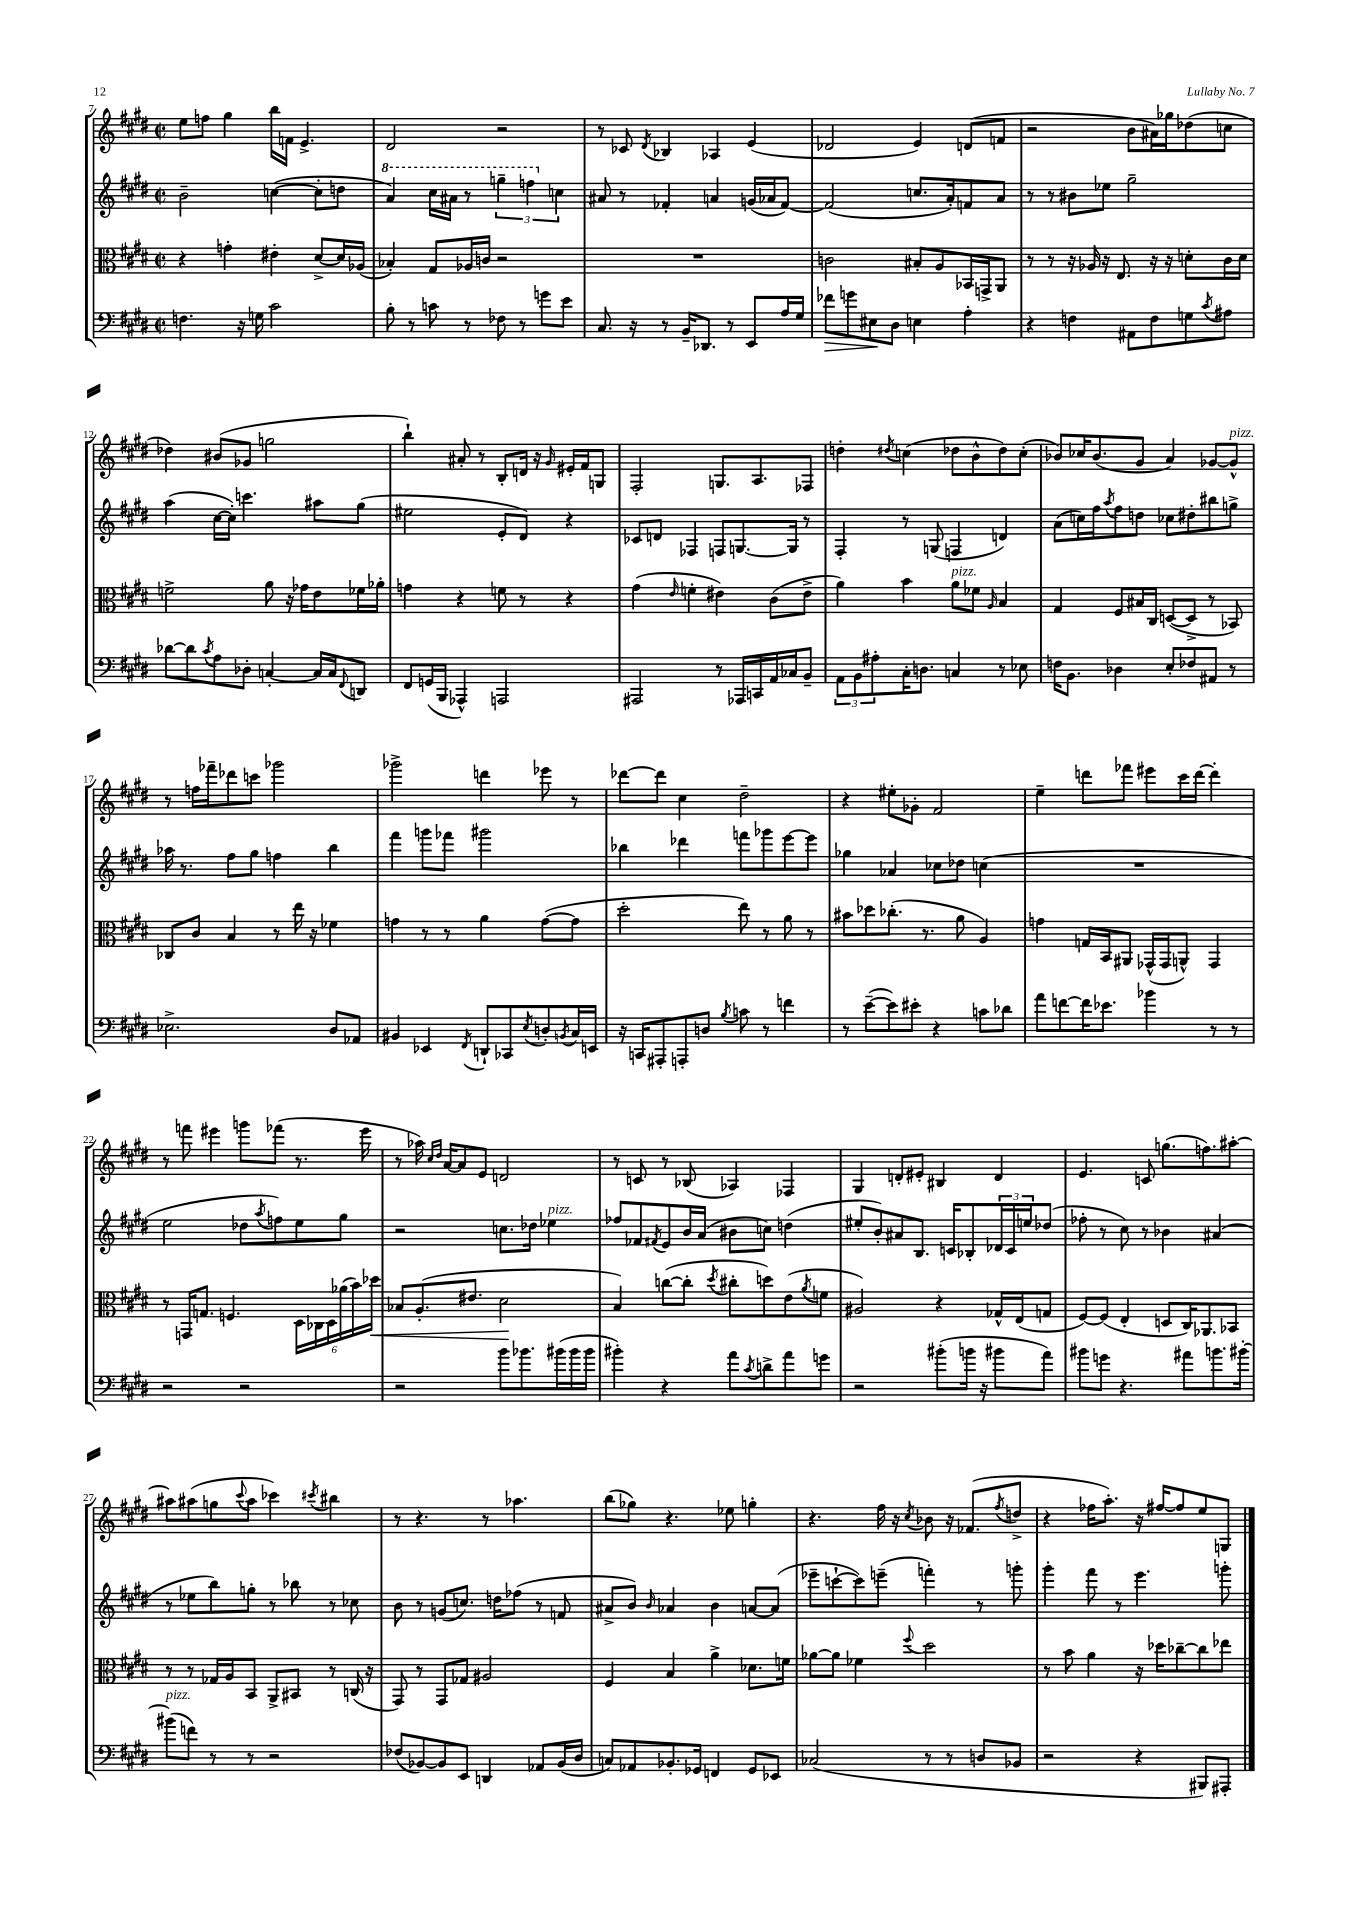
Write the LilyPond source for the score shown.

<<
\new StaffGroup <<
\new Staff = "s0" {
    \clef treble \key e \major \defaultTimeSignature \time 2/2
    e''8 f''8 gis''4 b''16 f'16 e'4.-> |
    dis'2 r2 |
    r8 ces'8 \acciaccatura { dis'8 } bes4 aes4 e'4( |
    des'2 e'4) d'8( f'8 |
    r2 b'8 ais'16) ges''16 des''8( c''8 |
    des''4) bis'8( ges'8 g''2 |
    b''4-!) ais'8-. r8 b8-. d'16 r16 \grace { gis'16 } eis'16-. fis'16 g8 |
    fis2-. g8. a8. fes8 |
    d''4-. \acciaccatura { dis''8 } c''4( des''8 b'8-^ des''8) c''8-.( |
    bes'8) ces''16 bes'8.( gis'8 a'4) ges'8~ ges'8-^^\markup { \italic "pizz." } |
    r8 f''16 fes'''16-- des'''8 c'''8 ges'''2 |
    ges'''2-> d'''4 ees'''8 r8 |
    des'''8~ des'''8 cis''4 dis''2-- |
    r4 eis''8-. ges'8-. fis'2 |
    e''4-- d'''8 fes'''8 eis'''8 cis'''16 d'''16~ d'''4-. |
    r8 f'''8 eis'''4 g'''8 fes'''8( r8. eis'''16 |
    r8 aes''16) \grace { cis''16 dis''16 } a'16~ a'8 e'8 d'2 |
    r8 c'8 r8 bes8( aes4) fes4 |
    gis4 d'8-. eis'8-. bis4 d'4 |
    e'4. c'8 g''8.( f''8.) ais''8~-. |
    ais''8 ais''8( g''8 \appoggiatura { cis'''8 } ais''8 ces'''4) \acciaccatura { cis'''8 } bis''4 |
    r8 r4. r8 aes''4. |
    b''8( ges''8) r4. ees''8 g''4-. |
    r4. fis''16 r16 \acciaccatura { cis''8 } bes'8 r16 fes'8.( \acciaccatura { fis''8 } d''8-> |
    r4 fes''16 a''8.-.) r16 fis''16~ fis''8 e''8 g8 \bar "|." |
}
\new Staff = "s1" {
    \clef treble \key e \major \defaultTimeSignature \time 2/2
    b'2-- c''4~( c''8-. d''8 |
    \ottava #1 a''4) cis'''16 ais''16 r8 \tuplet 3/2 { g'''4-- f'''4 \ottava #0 c''4 } |
    ais'8 r8 fes'4-. a'4 g'16( aes'16 fes'8~) |
    fes'2( c''8. a'16-.) f'8 a'8 |
    r8 r8 bis'8 ees''8 gis''2-- |
    a''4( cis''16~ cis''16-.) c'''4. ais''8 gis''8( |
    eis''2 e'8-. dis'8) r4 |
    ces'8 d'8 fes4 f8 g8.~ g16 r8 |
    fis4-. r8 g8( f4 d'4) |
    a'8( c''16) fis''16 \acciaccatura { a''8 } fis''8 d''8 ces''8 dis''8-. bis''8 g''8-> |
    aes''16 r8. fis''8 gis''8 f''4 b''4 |
    fis'''4 g'''8 fes'''8 gis'''2 |
    bes''4 des'''4 f'''8 ges'''8 e'''8~ e'''8 |
    ges''4 aes'4 ces''8 des''8 c''4( |
    R1 |
    e''2 des''8 \acciaccatura { a''8 } f''8) e''8 gis''8 |
    r2 c''8. des''16 ees''4^\markup { \italic "pizz." } |
    fes''8 fes'8 \acciaccatura { fis'8 } e'8 b'16 a'16( bis'8 c''8) d''4( |
    eis''8-. b'8-.) ais'8 b8. c'16 bes8-. \tuplet 3/2 { des'16 c'16 e''16 } des''8( |
    fes''8-. r8 cis''8) r8 bes'4 ais'4( |
    r8 ees''8 b''8) g''8-. r8 bes''8 r8 ces''8 |
    b'8 r8 g'8( c''8.) d''16 fes''8( r8 f'8 |
    ais'8-> b'8) \grace { b'16 } aes'4 b'4 a'8~ a'8( |
    ees'''8-- c'''8~-! c'''8) e'''8--( f'''4-.) r8 g'''8-. |
    gis'''4-. fis'''8 r8 e'''4. g'''8-. \bar "|." |
}
\new Staff = "s2" {
    \clef alto \key e \major \defaultTimeSignature \time 2/2
    r4 g'4-. eis'4-. dis'8~-> dis'16 aes16( |
    bes4-.) gis8 aes16 c'16 r2 |
    R1 |
    c'2 bis8-. a8 bes,16 g,16-> a,8 |
    r8 r8 r16 aes16 r16 e8. r16 r16 d'8-. cis'16 d'16 |
    f'2-> a'8 r16 ges'16 e'8 fes'16 aes'16-. |
    g'4 r4 f'8 r8 r4 |
    gis'4( \grace { e'16 } f'4-. eis'4) cis'8( eis'8-> |
    a'4) b'4 a'8^\markup { \italic "pizz." } fes'8 \grace { a16 } b4 |
    gis4 fis8 bis16 cis16 d8~( d8-> r8 bes,8) |
    ces8 cis'8 b4 r8 e''16 r16 fes'4 |
    g'4 r8 r8 a'4 g'8~( g'8 |
    dis''2-. e''8) r8 a'8 r8 |
    bis'8 des''8 ces''8.-.( r8. a'8 a4) |
    g'4 g16 b,16 ais,8 ges,16-^( ges,16 a,8-^) ges,4 |
    r8 g,16 g8. f4. \tuplet 6/4 { dis16 ces16 dis16 aes'16( b'16) des''16\< } |
    bes8 a8.-.( eis'8. dis'2\! |
    b4) c''8~( c''8-. \acciaccatura { dis''8 } cis''8-. d''8) e'8( \acciaccatura { a'8 } f'8 |
    ais2) r4 ges16-^ e16( g8 |
    fis8~) fis8( e4-. d8 cis16) aes,8. bes,8 |
    r8 r8 ges16 a16 b,8 a,8-> bis,8 r8 c16( r16 |
    gis,8) r8 gis,8 ges8 ais2 |
    fis4 b4 a'4-> des'8. f'16 |
    aes'8~ aes'8 fes'4 \appoggiatura { fis''8 } dis''2 |
    r8 b'8 a'4 r16 des''16 ces''8~-- ces''8 ees''8 \bar "|." |
}
\new Staff = "s3" {
    \clef bass \key e \major \defaultTimeSignature \time 2/2
    f4. r16 g16 cis'2 |
    b8-. r8 c'8 r8 fes8 r8 g'8 e'8 |
    cis8. r16 r8 b,16-- des,8. r8 e,8 a16 gis16 |
    fes'8\> g'8 eis8\! dis8 e4 a4-. |
    r4 f4 ais,8 f8 g8 \acciaccatura { cis'8 } ais8 |
    des'8~ des'8 \acciaccatura { cis'8 } a8 des8-. c4~-. c16 c16 \appoggiatura { fis,8 } d,8 |
    fis,8 g,16( b,,16 aes,,4-^) a,,2 |
    ais,,2 r8 aes,,16 c,16 a,16 ces16 b,8-- |
    \tuplet 3/2 { a,8 b,8 ais8-. } cis16-. d8. c4 r8 ees8 |
    f16 b,8. des4 e8-. fes8 ais,8 r8 |
    ees2.-> dis8 aes,8 |
    bis,4 ees,4 \acciaccatura { fis,8 } d,8-! ces,8 \acciaccatura { e8 } d8-. \acciaccatura { b,8 } cis16 e,16 |
    r16 c,16 ais,,8-. a,,8-. d8 \acciaccatura { b8 } c'8 r8 f'4 |
    r8 e'8~--( e'8) eis'8-. r4 c'8 des'8 |
    a'8 f'8~ f'16 ees'8. bes'4 r8 r8 |
    r2 r2 |
    r2 b'8 bes'8. bis'16( bis'16 bis'16 |
    bis'4-.) r4 a'8 \acciaccatura { cis'8 } d'8-> a'8 g'8 |
    r2 bis'8-.( b'16 r16 bis'8 a'8) |
    bis'8 g'8 r4. ais'8 b'8. bis'16~-. |
    bis'8^\markup { \italic "pizz." }( f'8) r8 r8 r2 |
    fes8( bes,8~) bes,8 e,8 d,4 aes,8 bes,16( dis16 |
    c8) aes,8 bes,8.-. ges,16 f,4 ges,8 ees,8 |
    ces2( r8 r8 d8 bes,8 |
    r2 r4 bis,,8) ais,,8-. \bar "|." |
}
>>
>>
\layout { \context { \Score currentBarNumber = #7 } }
